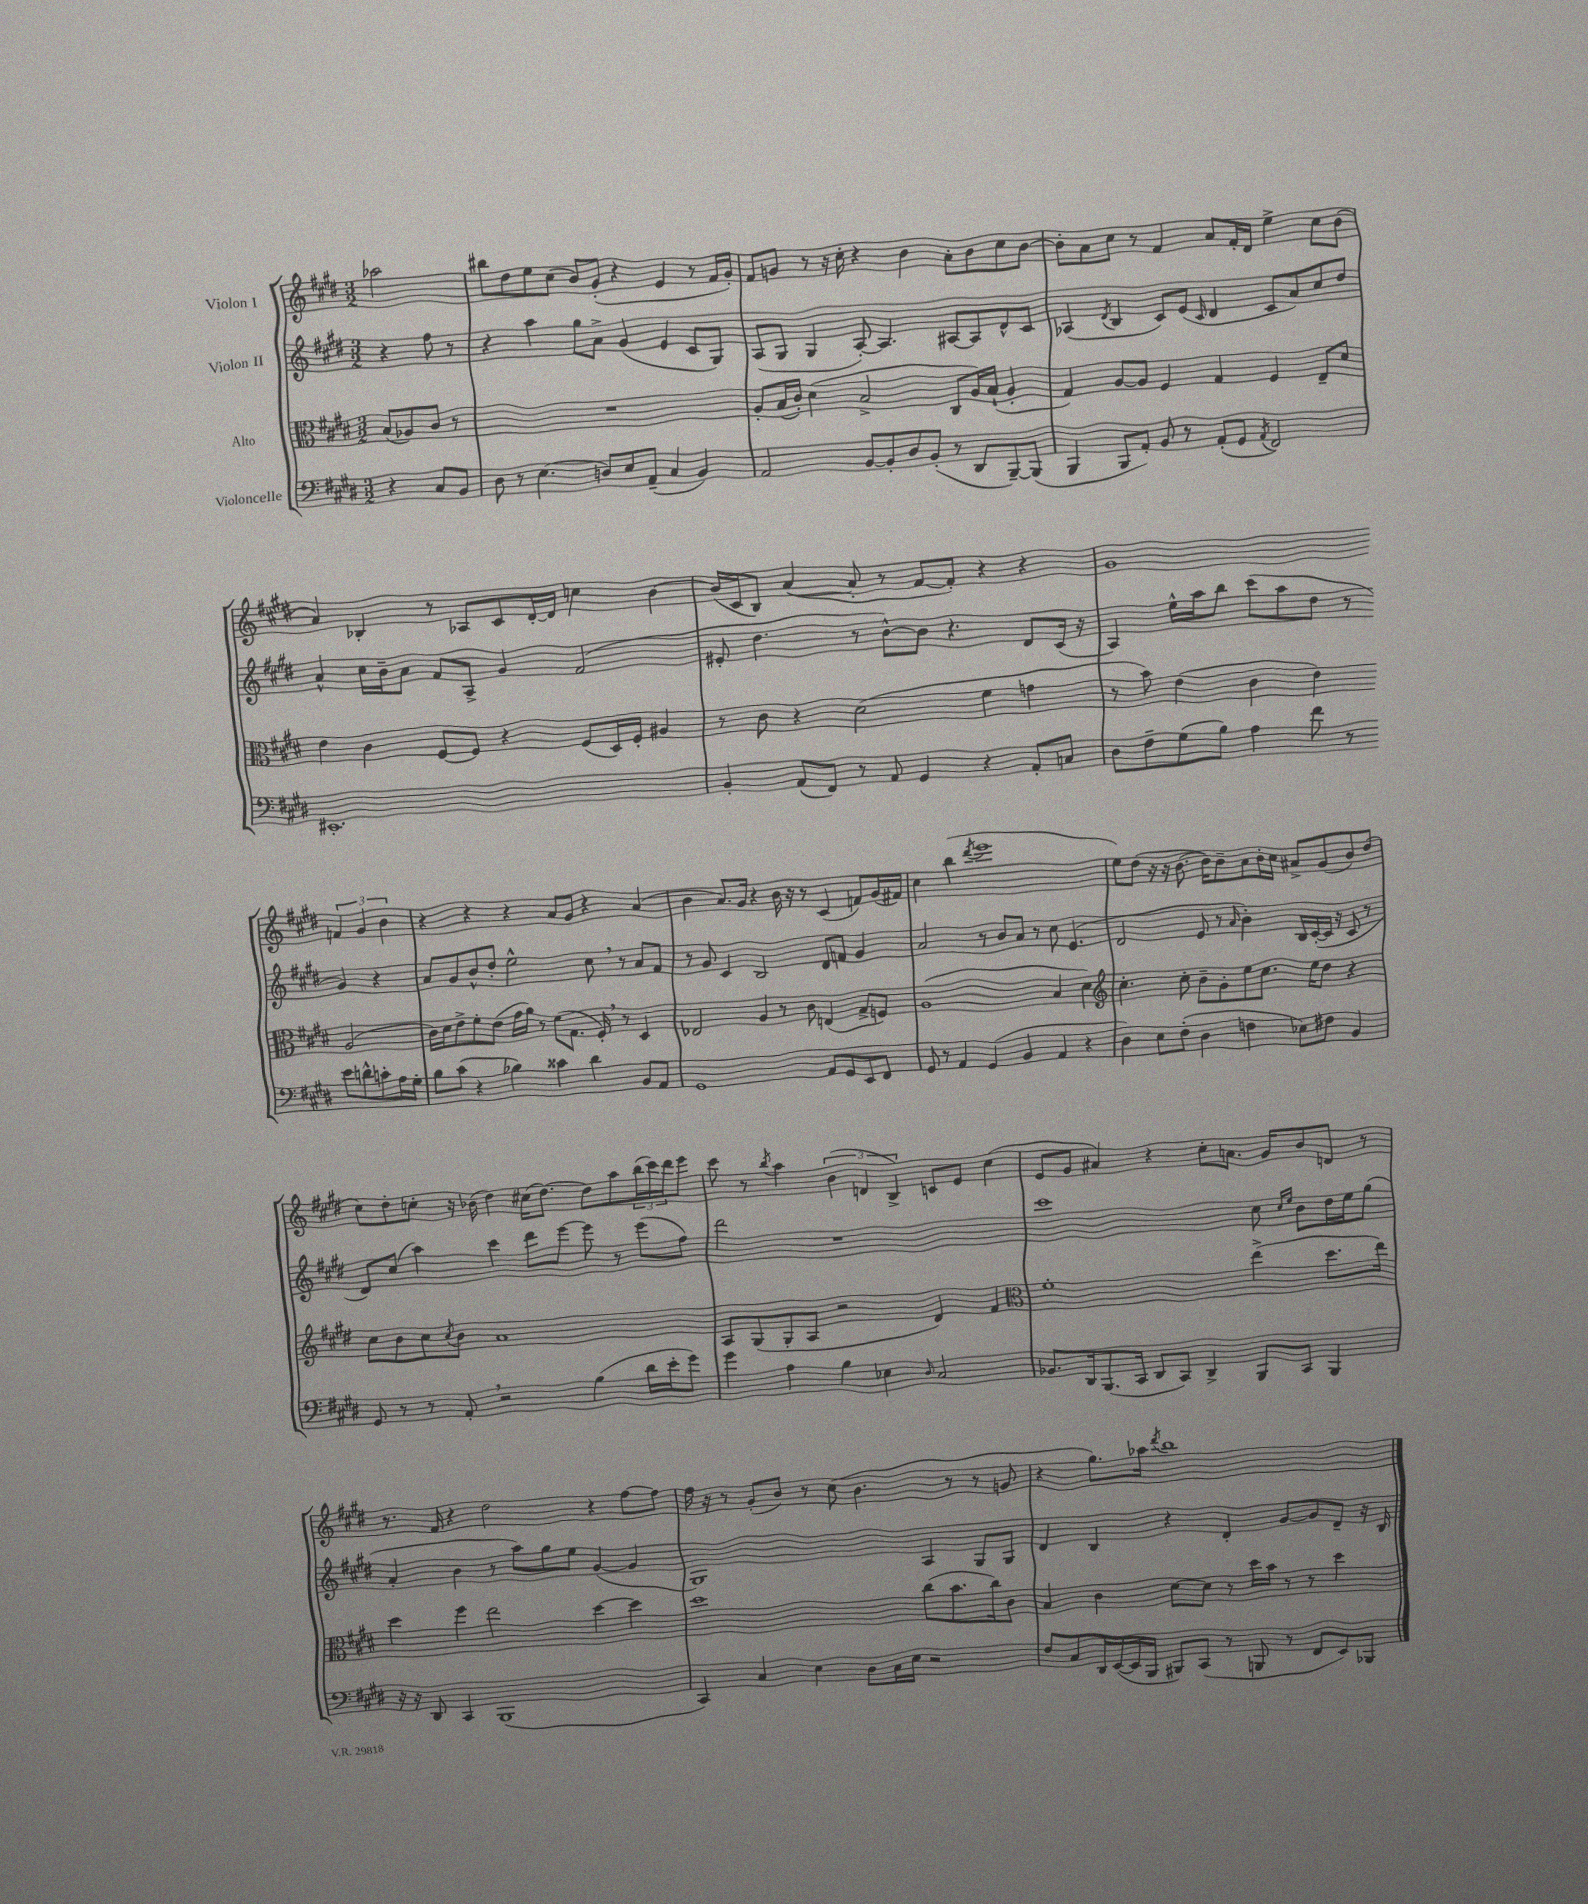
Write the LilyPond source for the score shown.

<<
\new StaffGroup <<
\new Staff = "s0" \with { instrumentName = "Violon I" } {
    \clef treble \key e \major \numericTimeSignature \time 3/2 \partial 2
    aes''2 |
    bis''8 dis''8 e''8 cis''8( b'8) gis'8-.( r4 e'4 r8 fis'16 gis'16-.) |
    fis'8 g'8 r8 r16 cis''16-. r4 b'4 a'8-. b'8 cis''8 b'8~ |
    b'8-. a'8 cis''8 r8 fis'4 a'8 fis'16-. dis'16 e''4-> cis''8 b'8( |
    a'4) bes4-. r8 aes8 cis'8 dis'16~-. dis'16 c''4 b'4~ |
    b'16( cis'16 b8) a'4~( a'8-. r8 fis'8~ fis'8-.) r4 r4 |
    gis'1 \tuplet 3/2 { f'4 gis'4 b'4 } |
    r4 r4 r4 a'8 gis'8 r4 a'4( |
    b'4 a'8.) gis'16 r4 b'16 r16 r8 cis'4( f'8) gis'16( fis'16) |
    cis''4 b''4( \acciaccatura { dis'''8 } e'''1 |
    e''8) dis''8( r16 r16 b'8.~ b'16) b'8-- a'8 b'16-. cis''16 ais'8-> gis'8( b'8) dis''8( |
    cis''8) dis''8-. c''8-. r16 bes'16( dis''4) cis''16( dis''8.~) dis''8 a''8 \tuplet 3/2 { b''16( cis'''16) dis'''16 } e'''8 |
    cis'''8 r8 \acciaccatura { b''8 } a''4 \tuplet 3/2 { b'4( d'4 b4->) } c'8 e'8 cis''4( |
    e'8 gis'8 ais'4) r4 cis''8-. a'8. gis'16 b'8 d'8 r8 |
    r8. fis'16 r4 dis''2 r4 fis''8~ fis''8 |
    fis''16 r16 r8 gis'8-.( b'8) r8 cis''8( b'4. r8 r8 g'8 |
    r4 gis''8.) aes''16 \acciaccatura { dis'''8 } b''1 \bar "|." |
}
\new Staff = "s1" \with { instrumentName = "Violon II" } {
    \clef treble \key e \major \numericTimeSignature \time 3/2 \partial 2
    r4 fis''8 r8 |
    r4 a''4 gis''8 a'8-> gis'4( e'4 cis'8 gis8) |
    a8( gis8 gis4 a8~-.) a4. ais8~ ais8 dis'8-^ cis'8 |
    aes4( \acciaccatura { dis'8 } b4 cis'8) e'8( \grace { cis'16 } dis'4 cis'8 a'8) cis''8 dis''8 |
    a'4-^ cis''16 b'16-- a'8 fis'8 a8-> gis'4 fis'2( |
    eis'8-. dis''4. r8 b'8~-^) b'8 r4. dis'8 cis'16( r16 |
    a4) e''16-^ a''16 b''8 cis'''8( a''8 dis''8 r8 gis'4) r4 |
    a'8 gis'8 b'8-^ dis''8-. e''2-^ cis''8 \breathe r8 a'8 fis'8 |
    r8 gis'8 cis'4 b2 dis'8 f'8 gis'4 |
    a'2 r8 b'8 a'8 r8 cis''8 e'4.( |
    dis'2 e'8 r8 \grace { a'16 } b'4-.) b16 cis'16~-.( cis'16 r16 cis'8 r8 |
    dis'8) cis''8( a''4) cis'''4 dis'''8 e'''8~ e'''8 r8 e'''8( fis''8) |
    dis'''2 r1 |
    cis'''1 cis''8 \grace { cis''16 e''16 } b'8 dis''16 e''16 gis''8( |
    a'4-. b'4 r8 a''8) gis''8 e''8 gis'4~( gis'4 |
    gis1) a4 gis8 gis8 |
    dis'4 b4 r4 dis'4-. gis'8~ gis'8 dis'8-- r16 b16 \bar "|." |
}
\new Staff = "s2" \with { instrumentName = "Alto" } {
    \clef alto \key e \major \numericTimeSignature \time 3/2 \partial 2
    b8( aes8) cis'8 r8 |
    R1. |
    a8-. b16( cis'16-.) dis'4( b2-> cis8 a16) b16-!( a4-. |
    gis4) a8~ a8 fis4 gis4 fis4 e8-- dis'8 |
    e'4 cis'4 fis8~ fis8 r4 fis8( dis16) fis16-. ais4 |
    r8 cis'8 r4 dis'2( fis'4 g'4 |
    r8 b'8) e'4( cis'4 e'4) a2( |
    cis'16) dis'16 e'8-> fis'8-. e'8( gis'16 a'16) r8 fis'8( gis8. fis16-.) \breathe r8 dis4 |
    ees2 a4 r8 cis'8 e4( gis8-> f8) |
    a1( b4 dis'4) |
    \clef treble cis''4.-. cis''8-. b'8-- gis'8-. e''8 cis''8. e''16 dis''8 r4 |
    cis''8 b'8 cis''8 \acciaccatura { cis''8 } b'8 a'1 |
    a8 gis8( gis8-. a8 r2 dis'4) fis'4 |
    \clef alto fis'1-. e''4->( dis''8. e''16) |
    dis''4 fis''4 e''2 dis''4~ dis''4 |
    dis''1 cis''8( b'8. cis''16) cis'8 |
    b4 cis'4 dis'8~ dis'8 r8 dis''16 b'16 r8 r8 dis''4 \bar "|." |
}
\new Staff = "s3" \with { instrumentName = "Violoncelle" } {
    \clef bass \key e \major \numericTimeSignature \time 3/2 \partial 2
    r4 cis8 b,8 |
    dis8 r8 e4.( d8) e8 a,8--( cis4 b,4) |
    a,2 b,8~ b,8-. dis8 b,8-.( r8 dis,8 b,,8~--) b,,8( |
    b,,4 b,,8 a,8-.) b,8 r8 a,8-.( gis,8 \acciaccatura { a,8 } fis,2) |
    eis,1.-. |
    b,4-. a,8( fis,8) r8 a,8 gis,4 r4 a,8-. c8 |
    dis8 fis8-- gis8( b8) a4 fis'8 r8 e'8 d'8-^ c'8-. a16 gis16-. |
    b8 cis'8( r4 bes4) cisis'4 dis'4 b,8 a,8 |
    gis,1 a,8 gis,8 e,8 fis,8 |
    gis,8 r8 a,4 gis,4( b,4 a,4 r4 |
    dis4) e8 fis8-.( dis4 f4 ees8) fis8 b,4 |
    gis,8 r8 r8 a,8-. \breathe r2 b4( dis'16 e'16-. gis'8) |
    gis'4 a4 b4 ees4 \grace { dis16 } cis2 |
    bes,8. dis,16 b,,8.( cis,16 dis,8 cis,8) dis,4-> b,,8 cis,8 b,,4 |
    r16 r16 dis,8 cis,4 b,,1( |
    cis,4) cis4 e4 dis8 cis16 e16 r2 |
    fis8 cis8 dis,16 e,16~( e,16 b,,16 bis,,8) cis,8( r8 b,,8 r8 fis,8 e,8) bes,,8 \bar "|." |
}
>>
>>
\layout { \context { \Score \remove "Bar_number_engraver" } }
